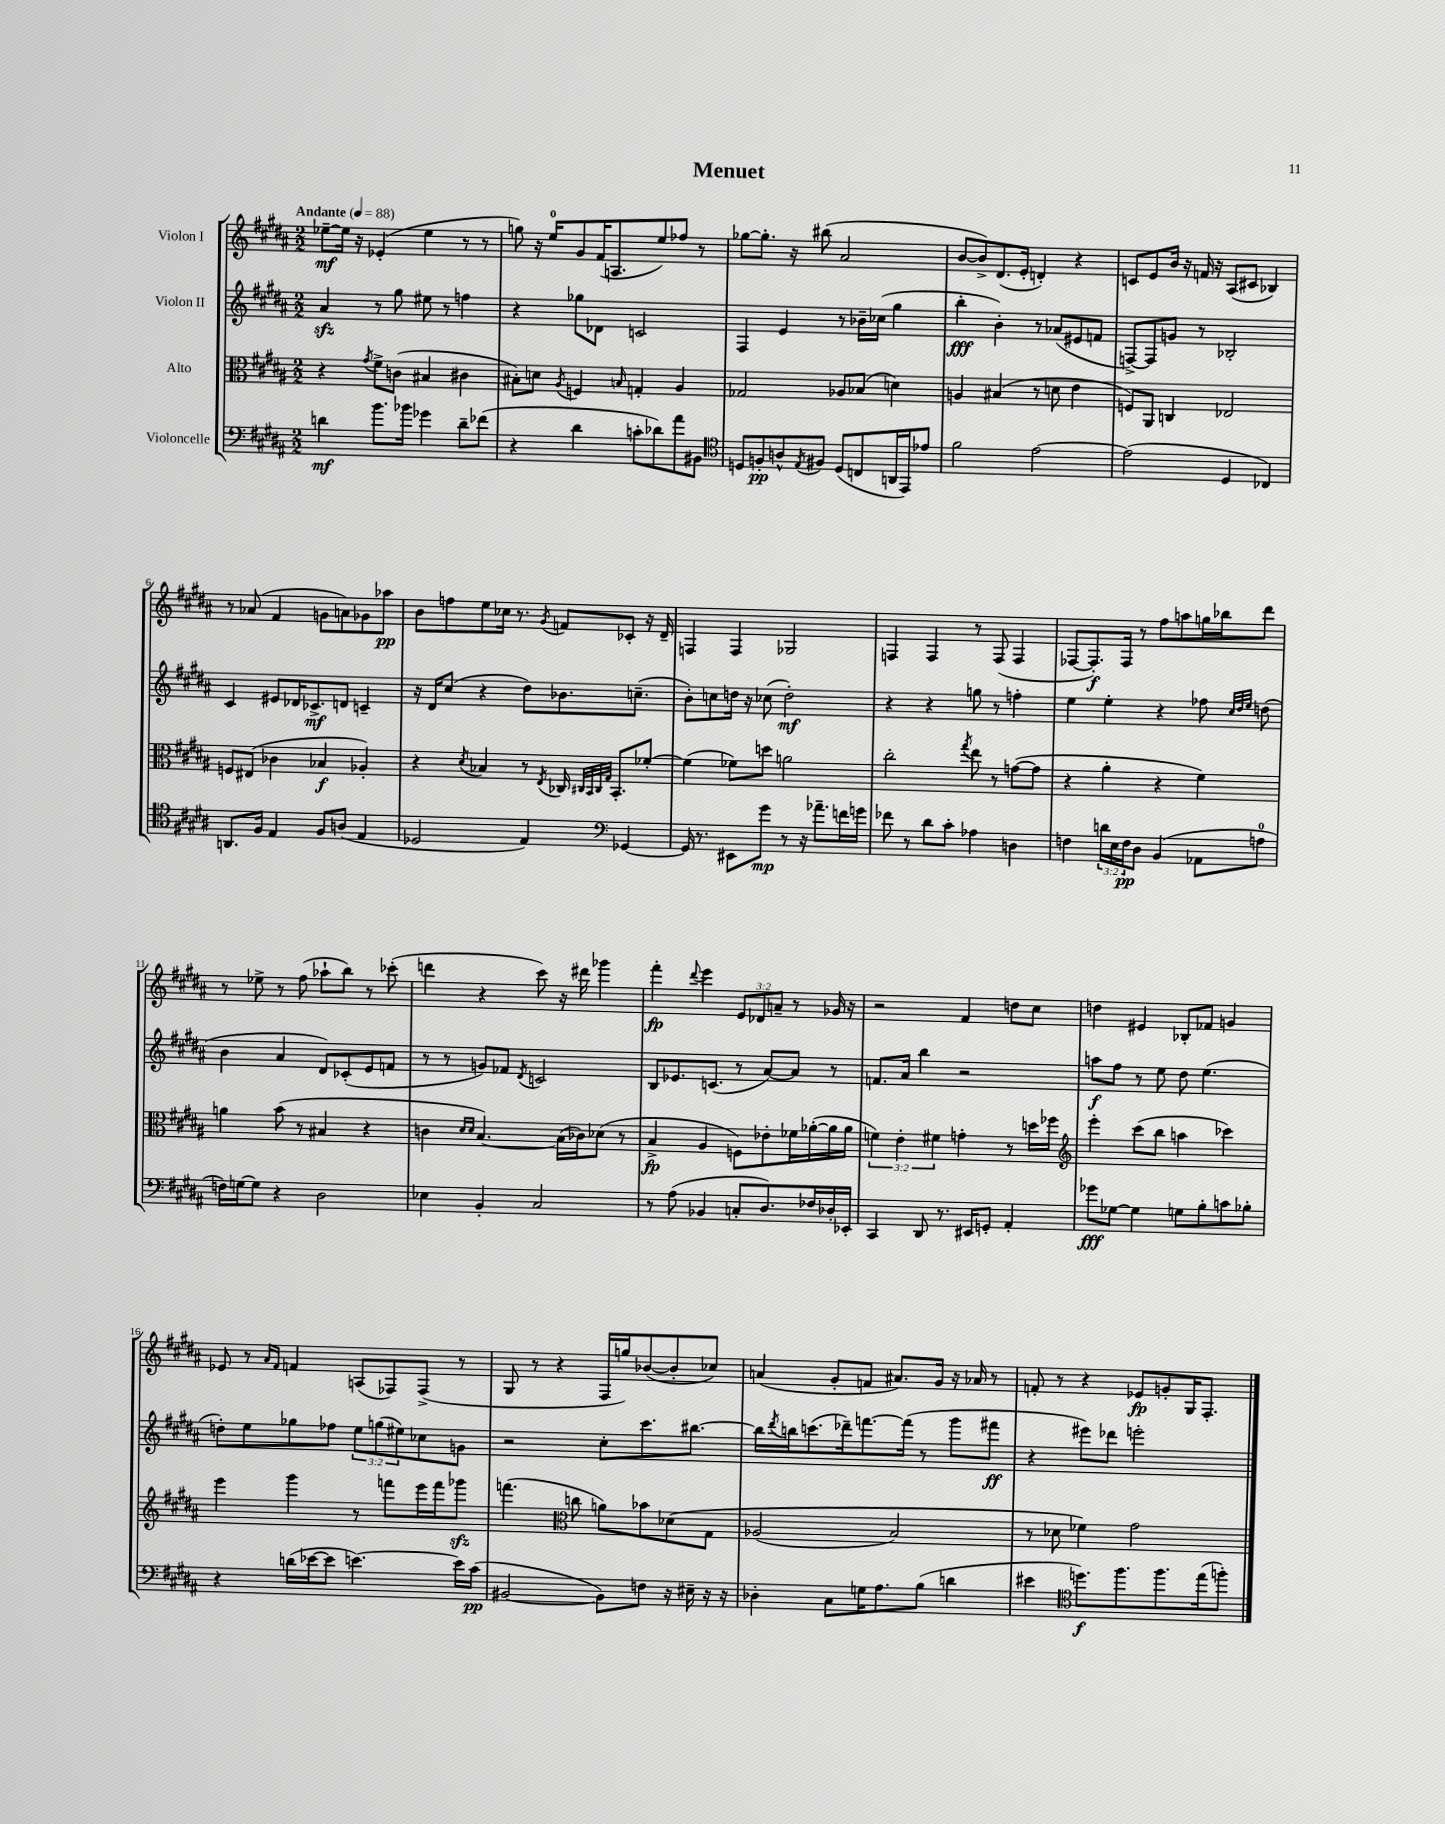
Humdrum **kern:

**kern	**dynam	**kern	**dynam	**kern	**dynam	**kern	**dynam
*part4	*part4	*part3	*part3	*part2	*part2	*part1	*part1
*staff4	*staff4	*staff3	*staff3	*staff2	*staff2	*staff1	*staff1
*I"Violoncelle	*	*I"Alto	*	*I"Violon II	*	*I"Violon I	*
*clefF4	*	*clefC3	*	*clefG2	*	*clefG2	*
*k[f#c#g#d#a#]	*	*k[f#c#g#d#a#]	*	*k[f#c#g#d#a#]	*	*k[f#c#g#d#a#]	*
*M2/2	*	*M2/2	*	*M2/2	*	*M2/2	*
*MM88	*	*MM88	*	*MM88	*	*MM88	*
=1	=1	=1	=1	=1	=1	=1	=1
!	!	!	!	!	!	!LO:TX:a:B:t=Andante	!
4dn\	mf	4r	.	4a#zz/	.	[8ee-X~\L	mf
.	.	.	.	.	.	16ee-\Jk]	.
.	.	.	.	.	.	16r	.
.	.	8qg#/	.	.	.	.	.
8.b\L	.	8f#^\L	.	8r	.	(4e-X'/	.
.	.	(8cn\J	.	8gg#\	.	.	.
16b-X\Jk	.	.	.	.	.	.	.
4g-X\	.	4B#X/	.	8ee#X\	.	4ee-\	.
.	.	.	.	8r	.	.	.
8d~\L	.	4c#X\	.	4ffn\	.	8r	.
(8f-X\J	.	.	.	.	.	8r	.
=2	=2	=2	=2	=2	=2	=2	=2
4r	.	8B#X'\L)	.	4r	.	8ggn\)	.
.	.	8dn\J	.	.	.	16r	.
.	.	.	.	.	.	16ee/KL	.
.	.	8qA#/	.	.	.	.	.
4d#\	.	4Fn/	.	8gg-X\L	.	8g#/	.
.	.	.	.	8d-X\J	.	(16f#/K	.
.	.	.	.	.	.	8.An/	.
.	.	16qqBn/	.	.	.	.	.
8cn'\L	.	4Gn'/	.	2cn/	.	.	.
8d-X\)	.	.	.	.	.	8ee/)	.
8a#\	.	4A#/	.	.	.	8ff-X/J	.
8BB#X\J	.	.	.	.	.	8r	.
=3	=3	=3	=3	=3	=3	=3	=3
*clefC4	*	*	*	*	*	*	*
8Dn/L	.	2G-X/	.	4F#/	.	[8gg-X\L	.
8Fn'/	pp	.	.	.	.	8.gg-'\J]	.
8An^^/	.	.	.	4e/	.	.	.
.	.	.	.	.	.	16r	.
8qE/	.	.	.	.	.	.	.
8F#X/J	.	.	.	.	.	(8bb#X\	.
(8D/L	.	8A-X/L	.	8r	.	2a#/	.
8Cn/	.	(8B-X/J	.	16b-X~\LL	.	.	.
.	.	.	.	(16cc-X\JJ	.	.	.
16AAn/L	.	4dn\)	.	4gg#\	.	.	.
16EE/J)	.	.	.	.	.	.	.
8e-X/J	.	.	.	.	.	.	.
=4	=4	=4	=4	=4	=4	=4	=4
2f#\	.	4An/	.	4bb'\	fff	[8b/L	.
.	.	.	.	.	.	8b^/])	.
.	.	(4B#X/	.	4b'\)	.	(8.d#/	.
.	.	.	.	.	.	16e'/Jk	.
[2e\	.	8r	.	8r	.	4dn'/)	.
.	.	8dn\	.	(8a-X/L	.	.	.
.	.	4e\	.	8e#X/	.	4r	.
.	.	.	.	8fn/J	.	.	.
=5	=5	=5	=5	=5	=5	=5	=5
(2e\]	.	8Fn/L)	.	[8Fn^/L)	.	8cn/L	.
.	.	8AA#/J	.	8F/]	.	8e/	.
.	.	4Cn/	.	8gn/J	.	16b/Jk	.
.	.	.	.	.	.	16r	.
.	.	.	.	8r	.	16fn/	.
.	.	.	.	.	.	16r	.
4D#/	.	2E-X/	.	2B-X'/	.	(8A#/L	.
.	.	.	.	.	.	8c#X/J	.
4C-X/)	.	.	.	.	.	4B-X/)	.
!!LO:LB:g=z
=6	=6	=6	=6	=6	=6	=6	=6
8.AAn/L	.	8Fn/L	.	4c#/	.	8r	.
.	.	(8E#X/J	.	.	.	(8a-X/	.
16F#/Jk	.	.	.	.	.	.	.
4E/	.	4c-X\	.	8e#X/L	.	4f#/	.
.	.	.	.	16d-X/K	.	.	.
.	.	.	.	8.c-X^/	mf	.	.
8F#/L	.	4B-X/	f	.	.	8gn\L	.
(8An/J	.	.	.	8dn/J	.	8an\)	.
4E/	.	4A-X'/)	.	4cn~/	.	8g-X\	.
.	.	.	.	.	.	8aa-X\J	pp
=7	=7	=7	=7	=7	=7	=7	=7
2D-X/	.	4r	.	16r	.	8b\L	.
.	.	.	.	16d#/KL	.	.	.
.	.	.	.	(8cc#/J	.	8ffn\	.
.	.	8qd#/	.	.	.	.	.
.	.	4B-X/	.	4r	.	8ee\	.
.	.	.	.	.	.	16cc-X\Jk	.
.	.	.	.	.	.	8.r	.
4E/)	.	8r	.	8dd#\L)	.	.	.
.	.	8qE/	.	.	.	8qg#/	.
.	.	16C-X/	.	8.b-X\	.	8fn/L	.
.	.	32qqC#X/LLL	.	.	.	.	.
.	.	32qqBB/	.	.	.	.	.
.	.	32qqC#/	.	.	.	.	.
.	.	32qqG#/JJJ	.	.	.	.	.
.	.	8.BB'/L	.	.	.	.	.
*clefF4	*	*	*	*	*	*	*
[4GG-X/	.	.	.	.	.	8c-X'/J	.
.	.	.	.	(8.ccn~\J	.	.	.
.	.	[8f-X'/J	.	.	.	16r	.
.	.	.	.	.	.	16d#~/	.
=8	=8	=8	=8	=8	=8	=8	=8
16GG-/]	.	(4f-\]	.	8b'\L)	.	4Fn/	.
8.r	.	.	.	.	.	.	.
.	.	.	.	8ccn\	.	.	.
8EE#X\L	.	8f-X\L)	.	16ddn\Jk	.	4F/	.
.	.	.	.	16r	.	.	.
8g#\J	mp	8ddn\J	.	(8cc-X\	.	.	.
8r	.	2an\	.	2dd'\)	mf	2G-X/	.
16r	.	.	.	.	.	.	.
8.a-X~\L	.	.	.	.	.	.	.
16fn\L	.	.	.	.	.	.	.
16gn\JJ	.	.	.	.	.	.	.
=9	=9	=9	=9	=9	=9	=9	=9
8f-X\	.	2cc#'\	.	4r	.	4Fn/	.
8r	.	.	.	.	.	.	.
8d#\L	.	.	.	4r	.	4F/	.
8c#'\J	.	.	.	.	.	.	.
.	.	8qgg#/	.	.	.	.	.
4A-X\	.	8ee\	.	8ggn\	.	8r	.
.	.	8r	.	8r	.	(8F/	.
4Dn\	.	([8gn\L	.	4ffn'\	.	4F/	.
.	.	8g\J]	.	.	.	.	.
=10	=10	=10	=10	=10	=10	=10	=10
4Fn\	.	4r	.	4ee\	.	[8F-X/L	.
.	.	.	.	.	.	8.F-'/])	f
24dn\LL	.	4a#'\	.	4ee'\	.	.	.
24E\	.	.	.	.	.	.	.
.	.	.	.	.	.	16F-/Jk	.
24F\J	pp	.	.	.	.	.	.
8D#\J	.	.	.	.	.	8r	.
(4BB/	.	4r	.	4r	.	8ff#\L	.
.	.	.	.	.	.	8aan\	.
8AA-X\L	.	4f#\)	.	8ff-X\	.	16ggn\L	.
.	.	.	.	.	.	16bb-X\J	.
.	.	.	.	32qqcc#/LLL	.	.	.
.	.	.	.	32qqdd#/	.	.	.
.	.	.	.	32qqee/JJJ	.	.	.
8An\J	.	.	.	(8ddn\	.	8ddd#\J	.
!!LO:LB:g=z
=11	=11	=11	=11	=11	=11	=11	=11
16Fn\LL)	.	4an\	.	4b\	.	8r	.
[16Gn\J	.	.	.	.	.	.	.
8G\J]	.	.	.	.	.	8ee-X^\	.
4r	.	(8b\	.	4a#/	.	8r	.
.	.	8r	.	.	.	(8ff#\	.
2D#\	.	4B#X/	.	8d#/L)	.	8aa-X`\L	.
.	.	.	.	(8c-X'/	.	8bb\J)	.
.	.	4r	.	8e/	.	8r	.
.	.	.	.	8fn/J	.	(8ccc-X'\	.
=12	=12	=12	=12	=12	=12	=12	=12
4E-X\	.	4cn\	.	8r	.	4dddn\	.
.	.	.	.	8r	.	.	.
.	.	16qqd#/LL	.	.	.	.	.
.	.	16qqd#/JJ	.	.	.	.	.
4BB'/	.	[4.B/)	.	8gn/L)	.	4r	.
.	.	.	.	8f-X/J	.	.	.
.	.	.	.	8qd#/	.	.	.
2C#/	.	.	.	2cn/	.	8ccc#\)	.
.	.	(16B\LL]	.	.	.	16r	.
.	.	16c-X\J)	.	.	.	16ddd#X\	.
.	.	(8d-X\J	.	.	.	4ggg-X\	.
.	.	8r	.	.	.	.	.
=13	=13	=13	=13	=13	=13	=13	=13
8r	.	4B^/	fp	8B/L	.	4fff#'\	fp
(8A#\	.	.	.	8.e-X/	.	.	.
.	.	.	.	.	.	8qqddd#/	.
4BB-X/	.	4A#/	.	.	.	4eee\	.
.	.	.	.	(8.cn/J	.	.	.
8Cn'/L	.	8Fn\L)	.	8r	.	12e/L	.
.	.	.	.	.	.	12d-X/	.
8.D#/)	.	8e-X'\	.	[8a#/L)	.	.	.
.	.	.	.	.	.	12an~/J	.
.	.	16f-X\L	.	8a#/J]	.	8r	.
16F-X/L	.	([16a-X'\	.	.	.	.	.
16D-X'/	.	16a-\]	.	8r	.	16g-X/	.
16EE-X'/JJ	.	16a-\JJ	.	.	.	16r	.
=14	=14	=14	=14	=14	=14	=14	=14
4CC#/	.	6fn\)	.	8.fn/L	.	2r	.
.	.	6e'\	.	.	.	.	.
.	.	.	.	16a#/Jk	.	.	.
8DD#/	.	.	.	4bb\	.	.	.
.	.	6f#X\	.	.	.	.	.
8.r	.	.	.	.	.	.	.
.	.	4gn'\	.	2r	.	4f#/	.
16EE#X/KL	.	.	.	.	.	.	.
8GGn'/J	.	.	.	.	.	.	.
4AA#'/	.	8r	.	.	.	8ddn\L	.
.	.	16ddn\LL	.	.	.	8cc#\J	.
.	.	16ff-X\JJ	.	.	.	.	.
=15	=15	=15	=15	=15	=15	=15	=15
*	*	*clefG2	*	*	*	*	*
8g-X\L	fff	4eee'\	.	8aan\L	f	4ddn\	.
[8G-X\J	.	.	.	8ff#\J	.	.	.
4G-\]	.	(8ccc#\L	.	8r	.	4e#X/	.
.	.	8bb\J	.	8ee\	.	.	.
8Gn\L	.	4aan\	.	8dd#\	.	8B-X'/L	.
8B'\	.	.	.	(4.ee\	.	8f-X/J	.
8cn\	.	4ccc-X\)	.	.	.	4gn/	.
8B-X'\J	.	.	.	.	.	.	.
!!LO:LB:g=z
=16	=16	=16	=16	=16	=16	=16	=16
4r	.	4eee\	.	8ddn'\L)	.	8e-X/	.
.	.	.	.	8ee\	.	8r	.
.	.	.	.	.	.	16qqa#/LL	.
.	.	.	.	.	.	16qqf#/JJ	.
(16dn\LL	.	4ggg#\	.	8gg-X\	.	4fn/	.
[16e-X\J	.	.	.	.	.	.	.
8e-\J]	.	.	.	8ff-X\J	.	.	.
[4.en\)	.	8r	.	12ee\L	.	(8An/L	.
.	.	.	.	(12ggn\	.	.	.
.	.	8fffn\L	.	.	.	8F-X/)	.
.	.	.	.	12ee#X\)	.	.	.
.	.	16eee\L	.	8cc-X\	.	(8F-^/J	.
.	.	16fff\J	.	.	.	.	.
16e\LL]	.	8ggg-Xzz\J	.	8gn\J	.	8r	.
(16c#\JJ	pp	.	.	.	.	.	.
=17	=17	=17	=17	=17	=17	=17	=17
[2BB#X/	.	(4.fffn\	.	2r	.	8G#/	.
.	.	.	.	.	.	8r	.
.	.	.	.	.	.	4r	.
*	*	*clefC3	*	*	*	*	*
.	.	8ccn\	.	.	.	.	.
8BB#\L])	.	8an\L)	.	8cc#'\L	.	16F#/LL	.
.	.	.	.	.	.	16ggn/J)	.
8Fn\J	.	8b-X\	.	8.ccc#\	.	([8b-X/	.
16r	.	(8d-X\	.	.	.	8b-'/]	.
16E#X~\	.	.	.	[8.bb#X\J	.	.	.
16r	.	8G#\J	.	.	.	8cc-X/J)	.
16r	.	.	.	.	.	.	.
=18	=18	=18	=18	=18	=18	=18	=18
4D-X'\	.	(2A-X/	.	16bb#\LL]	.	(4an/	.
.	.	.	.	8qddd#/	.	.	.
.	.	.	.	16bbn\J	.	.	.
.	.	.	.	(8.cccn\	.	.	.
8C#\L	.	.	.	.	.	8g#'/L	.
.	.	.	.	16ddd-X~\k)	.	.	.
16Gn\K	.	.	.	[8.fffn\	.	8fn/J	.
8.A#\	.	.	.	.	.	.	.
.	.	2B/)	.	.	.	8.a#X/L)	.
.	.	.	.	(16fff\Jk]	.	.	.
(8B\J	.	.	.	8r	.	.	.
.	.	.	.	.	.	16g#/Jk	.
4dn\	.	.	.	8ggg#\L	.	16r	.
.	.	.	.	.	.	16a-X/	.
.	.	.	.	8fff#X\J	ff	8r	.
=19	=19	=19	=19	=19	=19	=19	=19
4e#X\	.	8r	.	4r	.	8fn'/	.
.	.	8d-X\	.	.	.	8r	.
*clefC4	*	*	*	*	*	*	*
8.ddn\L)	f	4f-X\)	.	8eee#X\L)	.	4r	.
.	.	.	.	8ddd-X\J	.	.	.
8.ff#\	.	.	.	.	.	.	.
.	.	2g#\	.	2eeen'\	.	8e-X/L	fp
8.ff#\	.	.	.	.	.	8gn'/	.
.	.	.	.	.	.	16G#/K	.
(16ee\k	.	.	.	.	.	8.F#'/J	.
8ffn'\J)	.	.	.	.	.	.	.
==	==	==	==	==	==	==	==
*-	*-	*-	*-	*-	*-	*-	*-
